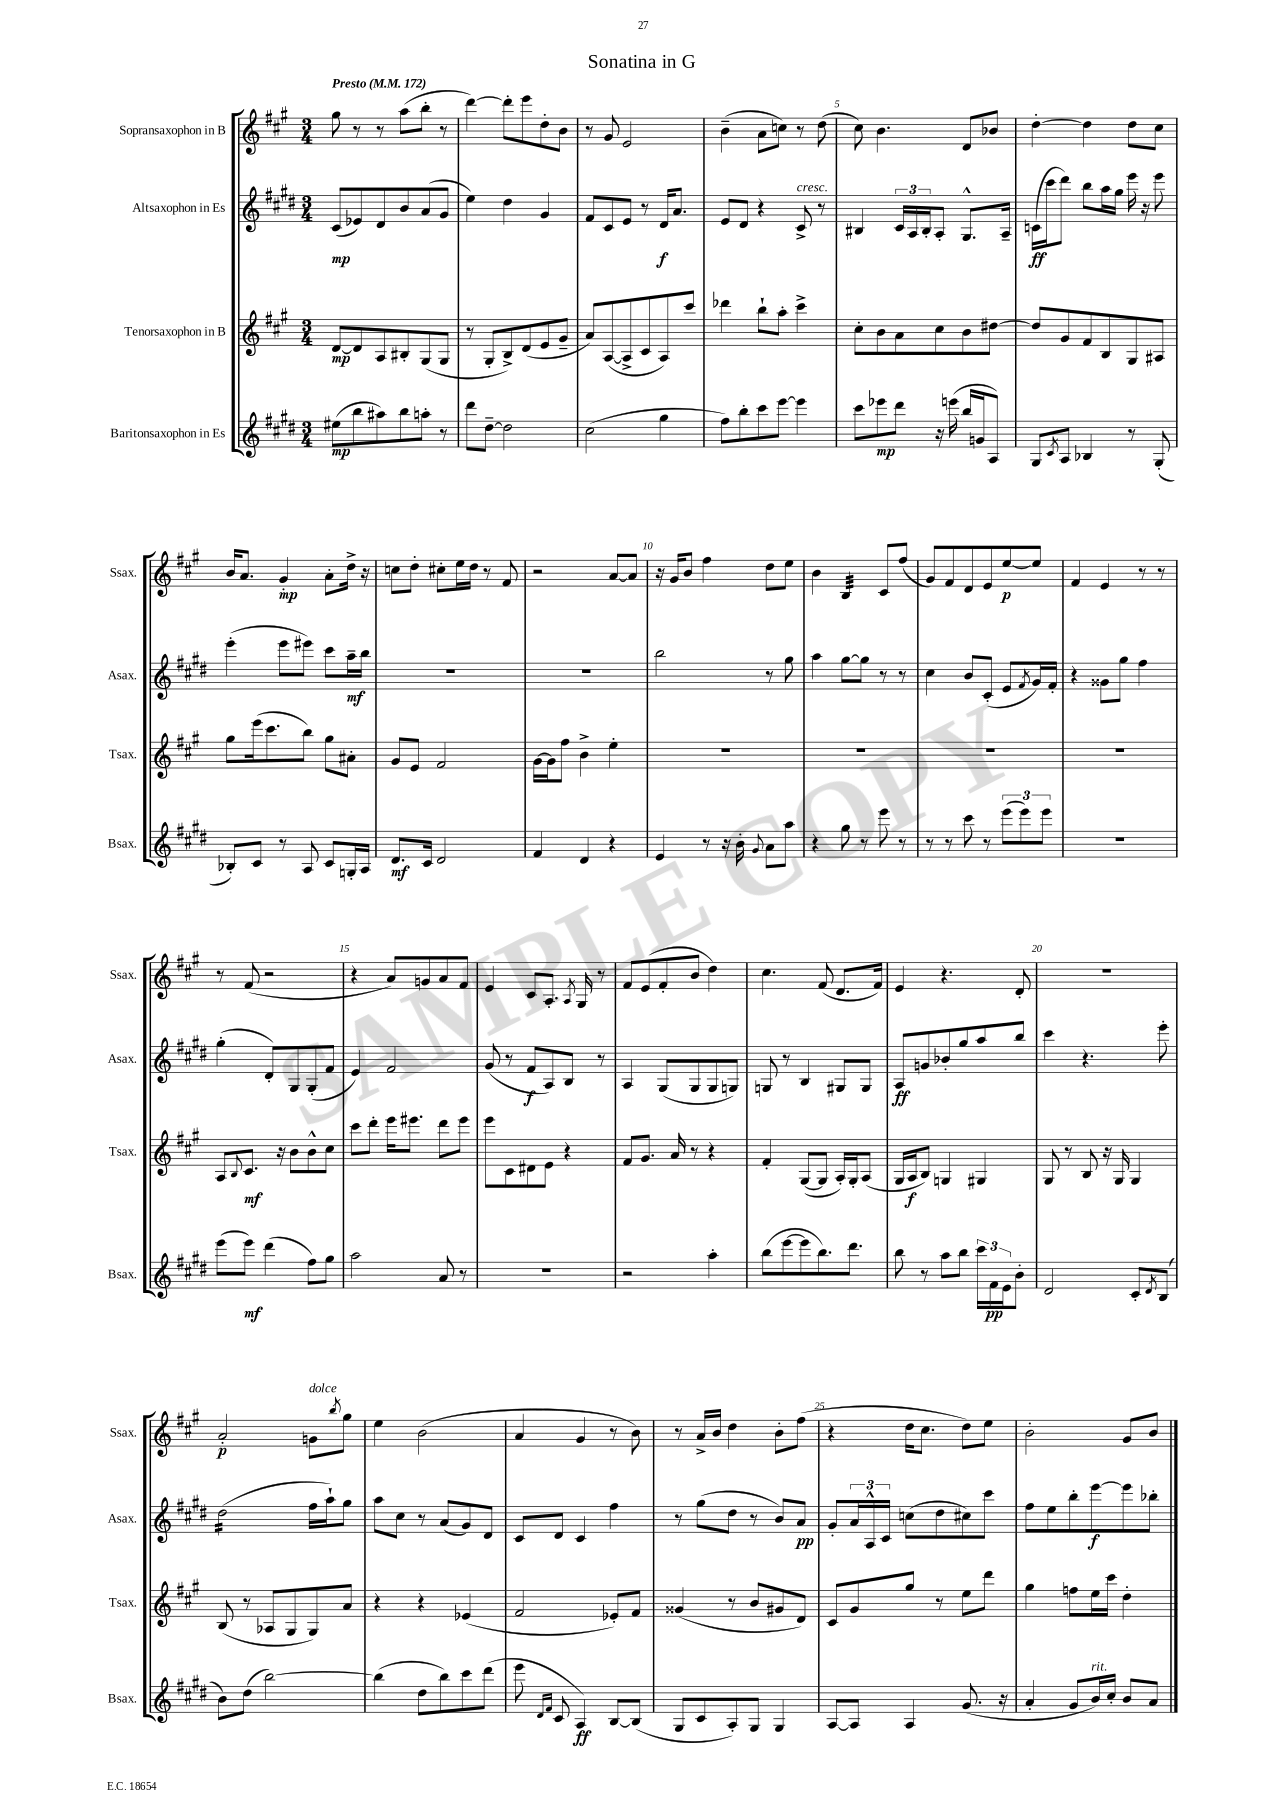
\header { title = "Sonatina in G" }
<<
\new StaffGroup <<
\new Staff = "s0" \with { instrumentName = "Sopransaxophon in B" shortInstrumentName = "Ssax." } {
    \clef treble \key a \major \numericTimeSignature \time 3/4 \tempo "Presto" 4 = 172
    gis''8 r8 r8 a''8( b''8-. r8 |
    d'''4~) d'''8-. e'''8 d''8-. b'8 |
    r8 gis'8 e'2 |
    b'4--( a'8 c''8) r8 d''8( |
    cis''8) b'4. d'8 bes'8 |
    d''4~-. d''4 d''8 cis''8 |
    b'16 a'8. gis'4-.\mp a'8-. d''16-> r16 |
    c''8 d''8-. cis''8-. e''16 d''16 r8 fis'8 |
    r2 a'8~ a'8 |
    r16 gis'16 b'8 fis''4 d''8 e''8 |
    b'4 b4:32 cis'8 fis''8( |
    gis'8) fis'8 d'8 e'8 e''8~\p e''8 |
    fis'4 e'4 r8 r8 |
    r8 fis'8( r2 |
    r4 a'8) g'8 a'8 fis'8 |
    e'4 cis'8 a8.-. \acciaccatura { a8 } gis16 r8 |
    fis'8 e'8( fis'8-. b'8 d''4) |
    cis''4. fis'8( d'8. fis'16) |
    e'4 r4. d'8-. |
    R2. |
    a'2-.\p g'8^\markup { \italic "dolce" } \acciaccatura { b''8 } gis''8 |
    e''4 b'2( |
    a'4 gis'4 r8 b'8) |
    r8 a'16-> b'16 d''4 b'8-. fis''8( |
    r4 d''16 cis''8. d''8) e''8 |
    b'2-. gis'8 b'8 \bar "|." |
}
\new Staff = "s1" \with { instrumentName = "Altsaxophon in Es" shortInstrumentName = "Asax." } {
    \clef treble \key e \major \numericTimeSignature \time 3/4
    cis'8\mp( ees'8) dis'8 b'8 a'8( gis'8 |
    e''4) dis''4 gis'4 |
    fis'8 cis'8 e'8 r8 dis'16\f a'8. |
    e'8 dis'8 r4 cis'8->^\markup { \italic "cresc." } r8 |
    bis4 \tuplet 3/2 { cis'16 a16 bis16-. } a8-. gis8.-^ a16-- |
    c'16\ff( cis'''16 dis'''8) b''8 a''16 gis''16 e'''16 r16 e'''8 |
    e'''4-.( e'''8 eis'''8) cis'''8 a''16--\mf b''16 |
    R2. |
    R2. |
    b''2 r8 gis''8 |
    a''4 gis''8~ gis''8 r8 r8 |
    cis''4 b'8 cis'8-.( e'8 \acciaccatura { fis'8 } gis'16) fis'16-. |
    r4 gisis'8 gis''8 fis''4 |
    gis''4-.( dis'8-.) gis8 gis8-.( fis'8 |
    e'4) fis'2 |
    gis'8( r8 fis'8\f a8) b8 r8 |
    a4 gis8( gis8 gis8 g8) |
    g8 r8 b4 gis8 gis8 |
    a8\ff g'8 bes'8-. gis''8 a''8 b''8 |
    cis'''4 r4. e'''8-. |
    dis''2:16( fis''16 a''16-!) gis''8 |
    a''8 cis''8 r8 a'8( gis'8) dis'8 |
    cis'8 dis'8 cis'4 fis''4 |
    r8 gis''8( dis''8 r8 b'8) a'8\pp |
    gis'8-. \tuplet 3/2 { a'16 a16-^ cis'16 } c''8( dis''8 cis''8) cis'''8 |
    fis''8 e''8 b''8-. e'''8~\f e'''8 bes''8-. \bar "|." |
}
\new Staff = "s2" \with { instrumentName = "Tenorsaxophon in B" shortInstrumentName = "Tsax." } {
    \clef treble \key a \major \numericTimeSignature \time 3/4
    d'8~\mp d'8 a8 bis8-. gis8( gis8 |
    r8 gis8-. b8->) d'8( e'8 gis'8-- |
    a'8) a8~( a8-> cis'8 a8) cis'''8 |
    des'''4 b''8-! a''8-. cis'''4-> |
    cis''8-. b'8 a'8 cis''8 b'8 dis''8~ |
    dis''8 gis'8 fis'8 b8 gis8 ais8 |
    gis''8 e'''16( cis'''8. b''8) gis''8 ais'8-. |
    gis'8 e'8 fis'2 |
    gis'16~ gis'16 fis''8 b'4-> e''4-. |
    R2. |
    R2. |
    R2. |
    R2. |
    a8 \appoggiatura { b8 } cis'8.\mf r16 b'8 b'8-^ cis''8 |
    cis'''8 d'''8-. e'''16 eis'''8. d'''8 eis'''8 |
    e'''8 cis'8 dis'8 e'8 r4 |
    fis'8 gis'8. a'16 r8 r4 |
    fis'4-. gis8~( gis8 a16-.) gis16-. a8( |
    gis16 a16\f b8) g4 gis4 |
    gis8 r8 b8 r16 gis16 gis4 |
    b8( r8 aes8 gis8 gis8) a'8 |
    r4 r4 ees'4( |
    fis'2 ees'8-.) fis'8 |
    gisis'4( r8 b'8 gis'8 d'8) |
    cis'8 gis'8 gis''8 r8 e''8 d'''8 |
    gis''4 f''8 e''16 cis'''16 d''4-. \bar "|." |
}
\new Staff = "s3" \with { instrumentName = "Baritonsaxophon in Es" shortInstrumentName = "Bsax." } {
    \clef treble \key e \major \numericTimeSignature \time 3/4
    eis''8\mp( b''8 ais''8) b''8 a''8-. r8 |
    dis'''8 dis''8~-- dis''2 |
    cis''2( gis''4 |
    fis''8) b''8-. cis'''8 e'''8~ e'''4 |
    cis'''8 ees'''8\mp dis'''8 r16 e'''16( b''16 g'16 a8) |
    gis8 \acciaccatura { cis'8 } a8 bes4 r8 gis8-.( |
    bes8-.) cis'8 r8 a8 cis'8 g16-. a16 |
    dis'8.\mf cis'16 dis'2 |
    fis'4 dis'4 r4 |
    e'4 r8 r16 b'16-. \appoggiatura { gis'8 } a'8 a''8 |
    r4 gis''8 r8 e'''8 r8 |
    r8 r8 cis'''8 r8 \tuplet 3/2 { e'''8( e'''8) e'''8 } |
    R2. |
    e'''8( e'''8\mf) dis'''4( fis''8) gis''8 |
    a''2 a'8 r8 |
    R2. |
    r2 a''4-. |
    b''8( e'''8~ e'''8 b''8.) dis'''8. |
    b''8 r8 a''8 b''8 \tuplet 3/2 { cis'''16 fis'16\pp e'16 } b'8-. |
    dis'2 cis'8-. \acciaccatura { dis'8 } b8( |
    b'8) dis''8( b''2~) |
    b''4( dis''8 b''8) cis'''8 dis'''8( |
    e'''8 \grace { dis'16 fis'16 } cis'8 a4\ff) b8~ b8( |
    gis8 cis'8 a8-.) gis8 gis4 |
    a8~ a8 a4 gis'8.( r16 |
    a'4-. gis'8 b'16^\markup { \italic "rit." }) cis''16-. b'8 a'8 \bar "|." |
}
>>
>>
\layout { \context { \Score \override BarNumber.break-visibility = ##(#f #t #t) barNumberVisibility = #(every-nth-bar-number-visible 5) } }
